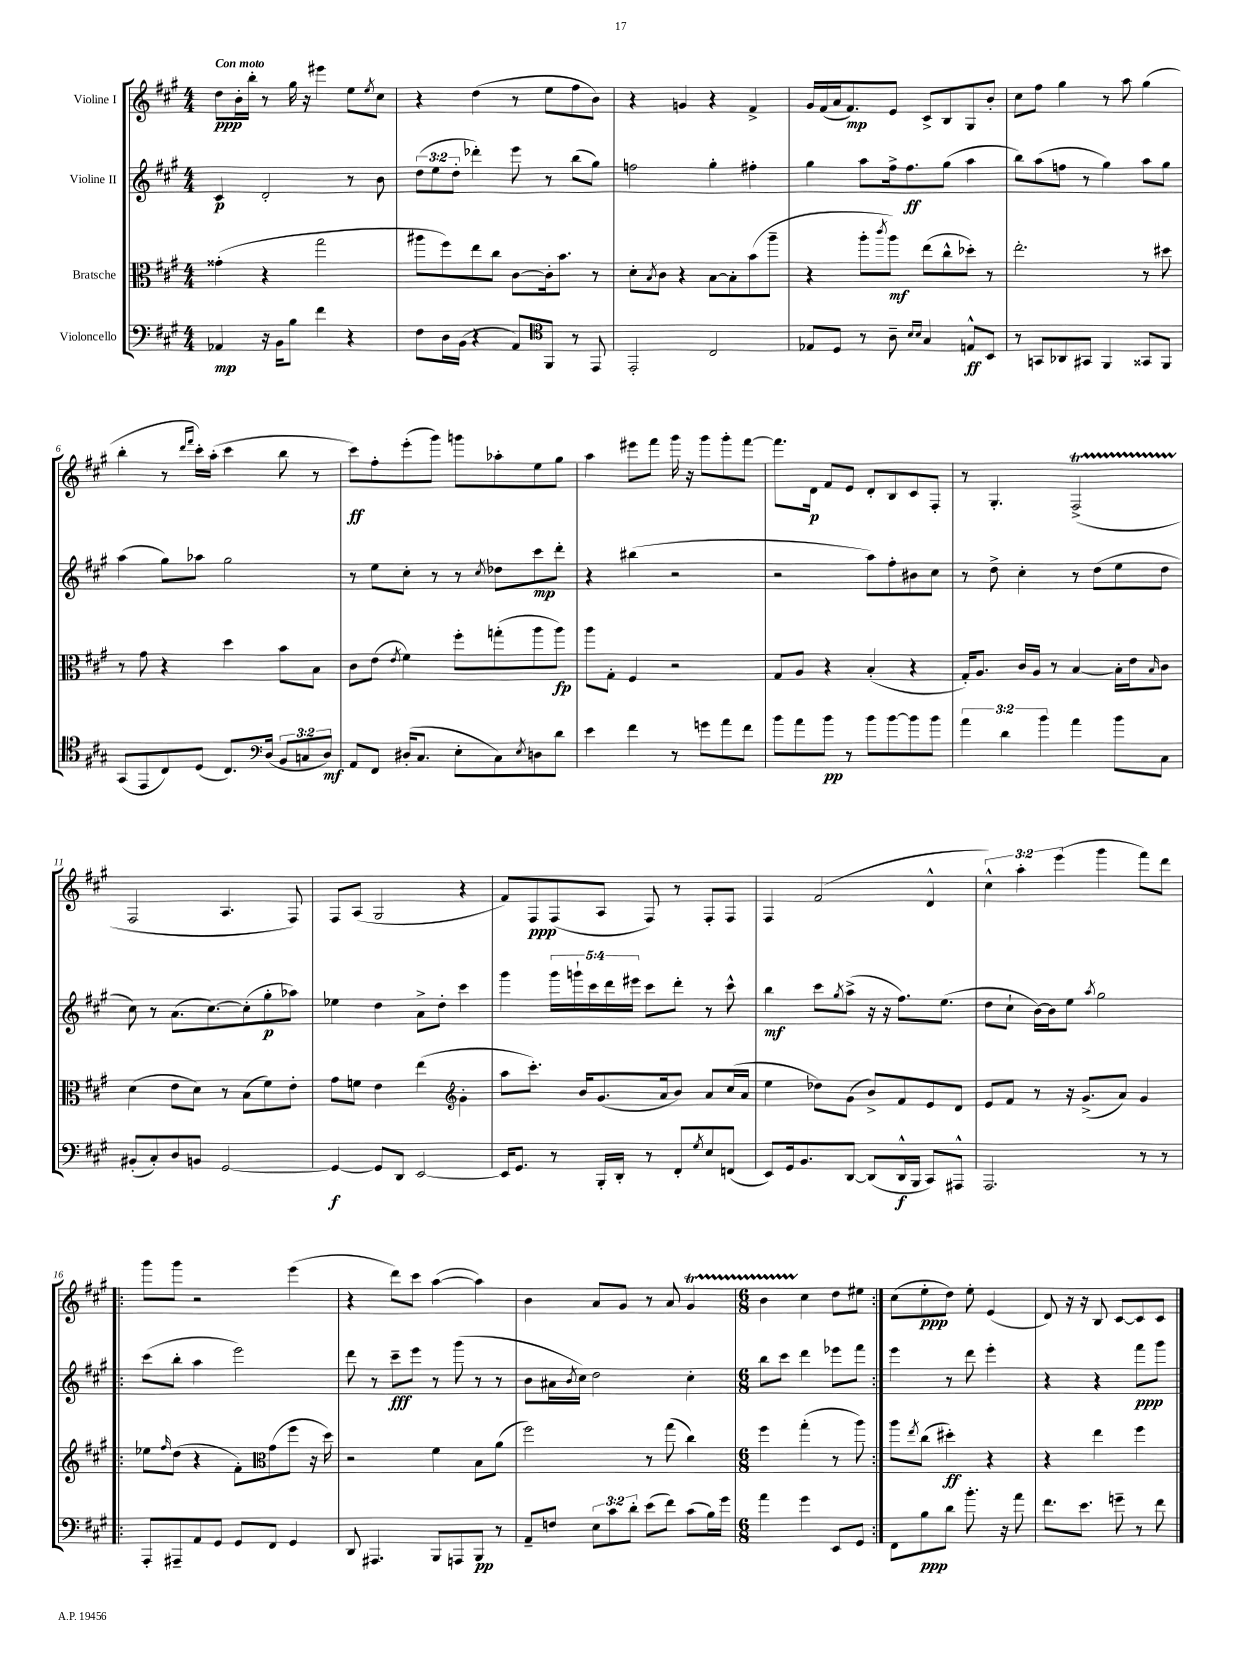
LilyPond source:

<<
\new StaffGroup <<
\new Staff = "s0" \with { instrumentName = "Violine I" } {
    \clef treble \key a \major \numericTimeSignature \time 4/4 \override Staff.TupletNumber.text = #tuplet-number::calc-fraction-text \tempo "Con moto"
    d''8\ppp b'16-. b''16-. r8 gis''16 r16 eis'''4 e''8 \acciaccatura { e''8 } cis''8 |
    r4 d''4( r8 e''8 fis''8 b'8) |
    r4 g'4 r4 fis'4-> |
    gis'16 fis'16( a'16 fis'8.\mp) e'8 cis'8-> b8 gis8 b'8-. |
    cis''8 fis''8 gis''4 r8 a''8 gis''4( |
    b''4-. r8 \grace { d'''16 fis'''16 } cis'''16-.) a''16-.( cis'''4 b''8 r8 |
    cis'''8\ff) fis''8-. e'''8-.( gis'''8) g'''8 aes''8-. e''8 gis''8 |
    a''4 eis'''8 fis'''8 gis'''16 r16 gis'''8 gis'''8-. fis'''8~ |
    fis'''8. d'16\p fis'8 e'8 d'8-. b8 cis'8 fis8-. |
    r8 gis4.-. fis2->\startTrillSpan( |
    fis2\stopTrillSpan a4. fis8) |
    fis8 a8( gis2 r4 |
    fis'8) fis8\ppp fis8( a8 fis8) r8 fis8-. fis8 |
    fis4 fis'2( d'4-^ |
    \tuplet 3/2 { cis''4-^) a''4-. e'''4( } gis'''4 fis'''8) d'''8 |
    \repeat volta 2 { gis'''8 gis'''8 r2 e'''4( |
    r4 d'''8) cis'''8 a''4~( a''4) |
    b'4 a'8 gis'8 r8 a'8 gis'4\startTrillSpan |
    \numericTimeSignature \time 6/8 b'4 cis''4\stopTrillSpan d''8 eis''8 | }
    cis''8( e''8-.\ppp d''8) e''8-. e'4( |
    d'8) r16 r16 b8 cis'8~ cis'8 cis'8 \bar "|." |
}
\new Staff = "s1" \with { instrumentName = "Violine II" } {
    \clef treble \key a \major \numericTimeSignature \time 4/4 \override Staff.TupletNumber.text = #tuplet-number::calc-fraction-text
    cis'4\p d'2-. r8 b'8 |
    \tuplet 3/2 { d''8( e''8 d''8-. } des'''4-.) e'''8 r8 b''8( gis''8) |
    f''2 gis''4-. fis''4-. |
    gis''4 a''8 fis''16-> fis''8.\ff gis''8( a''4 |
    b''8) a''8( f''8 r8 gis''4) a''8 gis''8 |
    a''4( gis''8) aes''8 gis''2 |
    r8 e''8 cis''8-. r8 r8 \acciaccatura { cis''8 } des''8 cis'''8\mp d'''8-. |
    r4 bis''4( r2 |
    r2 a''8) fis''8-. bis'8 cis''8 |
    r8 d''8-> cis''4-. r8 d''8( e''8 d''8 |
    cis''8) r8 a'8.( cis''8.~) cis''8-.( gis''8-.\p aes''8) |
    ees''4 d''4 a'8-> d''8-. cis'''4 |
    gis'''4 \tuplet 5/4 { gis'''16 g'''16-! cis'''16 d'''16 eis'''16 } cis'''8 d'''8-. r8 cis'''8-^ |
    b''4\mf cis'''8 \acciaccatura { gis''8 } a''8->( r16 r16 fis''8.) e''8.( |
    d''8 cis''8-! b'16~) b'16 e''8 \acciaccatura { a''8 } gis''2 |
    \repeat volta 2 { cis'''8( b''8-. a''4 e'''2) |
    d'''8 r8 cis'''8--\fff e'''8 r8 gis'''8( r8 r8 |
    b'8 ais'16 \acciaccatura { b'8 } cis''16) d''2 cis''4-. |
    \numericTimeSignature \time 6/8 b''8 cis'''8 d'''4 ees'''8 fis'''8 | }
    e'''4 r8 d'''8 e'''4-. |
    r4 r4 fis'''8\ppp gis'''8 \bar "|." |
}
\new Staff = "s2" \with { instrumentName = "Bratsche" } {
    \clef alto \key a \major \numericTimeSignature \time 4/4
    gisis'4-.( r4 gis''2 |
    ais''8 fis''8) e''8 cis''8 cis'8~ cis'16-. b'8. r8 |
    d'8-. \acciaccatura { b8 } cis'8 r4 b8~ b8-. b'8( a''8-- |
    r4 a''8-. \acciaccatura { cis'''8 } a''8\mf) e''8( cis''8-^ des''8-.) r8 |
    e''2.-. r8 dis''8 |
    r8 gis'8 r4 d''4 b'8 b8 |
    cis'8 e'8( \acciaccatura { e'8 } fis'4) fis''8-. g''8-.( a''8 a''8\fp) |
    a''8 gis8-. fis4 r2 |
    gis8 a8 r4 b4-.( r4 |
    gis16-.) a8. cis'16 a16 r8 b4~ b16-. e'16 \grace { b16 } cis'8 |
    d'4( e'8 d'8) r8 b8( fis'8) e'8-. |
    gis'8 f'8 e'4 e''4( gis'4-. |
    \clef treble a''8 cis'''8.-.) b'16 gis'8.( a'16 b'8) a'8 cis''16( a'16 |
    e''4 des''8) gis'8( b'8->) fis'8 e'8 d'8 |
    e'8 fis'8 r8 r16 gis'8.->( a'8) gis'4 |
    \repeat volta 2 { ees''8 \grace { fis''16 } d''8( r4 fis'8-.) gis'8( fis''8 r16 d''16) |
    \clef alto r2 fis'4 b8 a'8( |
    fis''2) r8 gis''8( cis''4) |
    \numericTimeSignature \time 6/8 fis''4 gis''4-.( r8 a''8) | }
    a''8 \acciaccatura { e''8 } cis''8( dis''4-.\ff) r4 |
    r4 e''4 fis''4 \bar "|." |
}
\new Staff = "s3" \with { instrumentName = "Violoncello" } {
    \clef bass \key a \major \numericTimeSignature \time 4/4 \override Staff.TupletNumber.text = #tuplet-number::calc-fraction-text
    aes,4\mp r16 b,16 b8 fis'4 r4 |
    fis8 d16 b,16( r4 a,8) fis,8 r8 e,8 |
    \clef tenor e,2-. cis2 |
    ees8 d8 r8 a8-- \grace { b16 b16 } gis4 e8-^\ff b,8 |
    r8 g,8 aes,8 gis,8 fis,4 gisis,8 fis,8 |
    gis,8( e,8 cis8) d8( cis8.) d16( \tuplet 3/2 { b,8 c8 d8\mf) } |
    \clef bass a,8 fis,8 dis16-.( cis8. e8-. cis8) \acciaccatura { e8 } d8 d'8 |
    e'4 fis'4 r8 g'8 a'8 fis'8 |
    b'8 a'8 b'8\pp r8 b'8 b'8~ b'8 b'8 |
    \tuplet 3/2 { a'4 d'4 b'4 } a'4 b'8 cis8 |
    bis,8-.( cis8-.) d8 b,8 gis,2~ |
    gis,4~\f gis,8 d,8 e,2~ |
    e,16 gis,8. r8 b,,16-. d,16-. r8 fis,8-. \acciaccatura { gis8 } e8 f,8( |
    e,8) gis,16 b,8. d,8~ d,8( d,16-^\f b,,16 cis,8) ais,,8-^ |
    a,,2. r8 r8 |
    \repeat volta 2 { a,,8-. ais,,8-- a,8 gis,8 gis,8 fis,8 gis,4 |
    d,8 ais,,4. b,,8 a,,8 b,,8\pp r8 |
    a,8-- f8 \tuplet 3/2 { e8 cis'8 d'8-. } e'8( fis'8) cis'8( b16) gis'16 |
    \numericTimeSignature \time 6/8 a'4 gis'4 e,8 gis,8 | }
    fis,8 b8\ppp d'8 b'8.-. r16 a'8 |
    fis'8. e'8. g'8-- r8 fis'8 \bar "|." |
}
>>
>>
